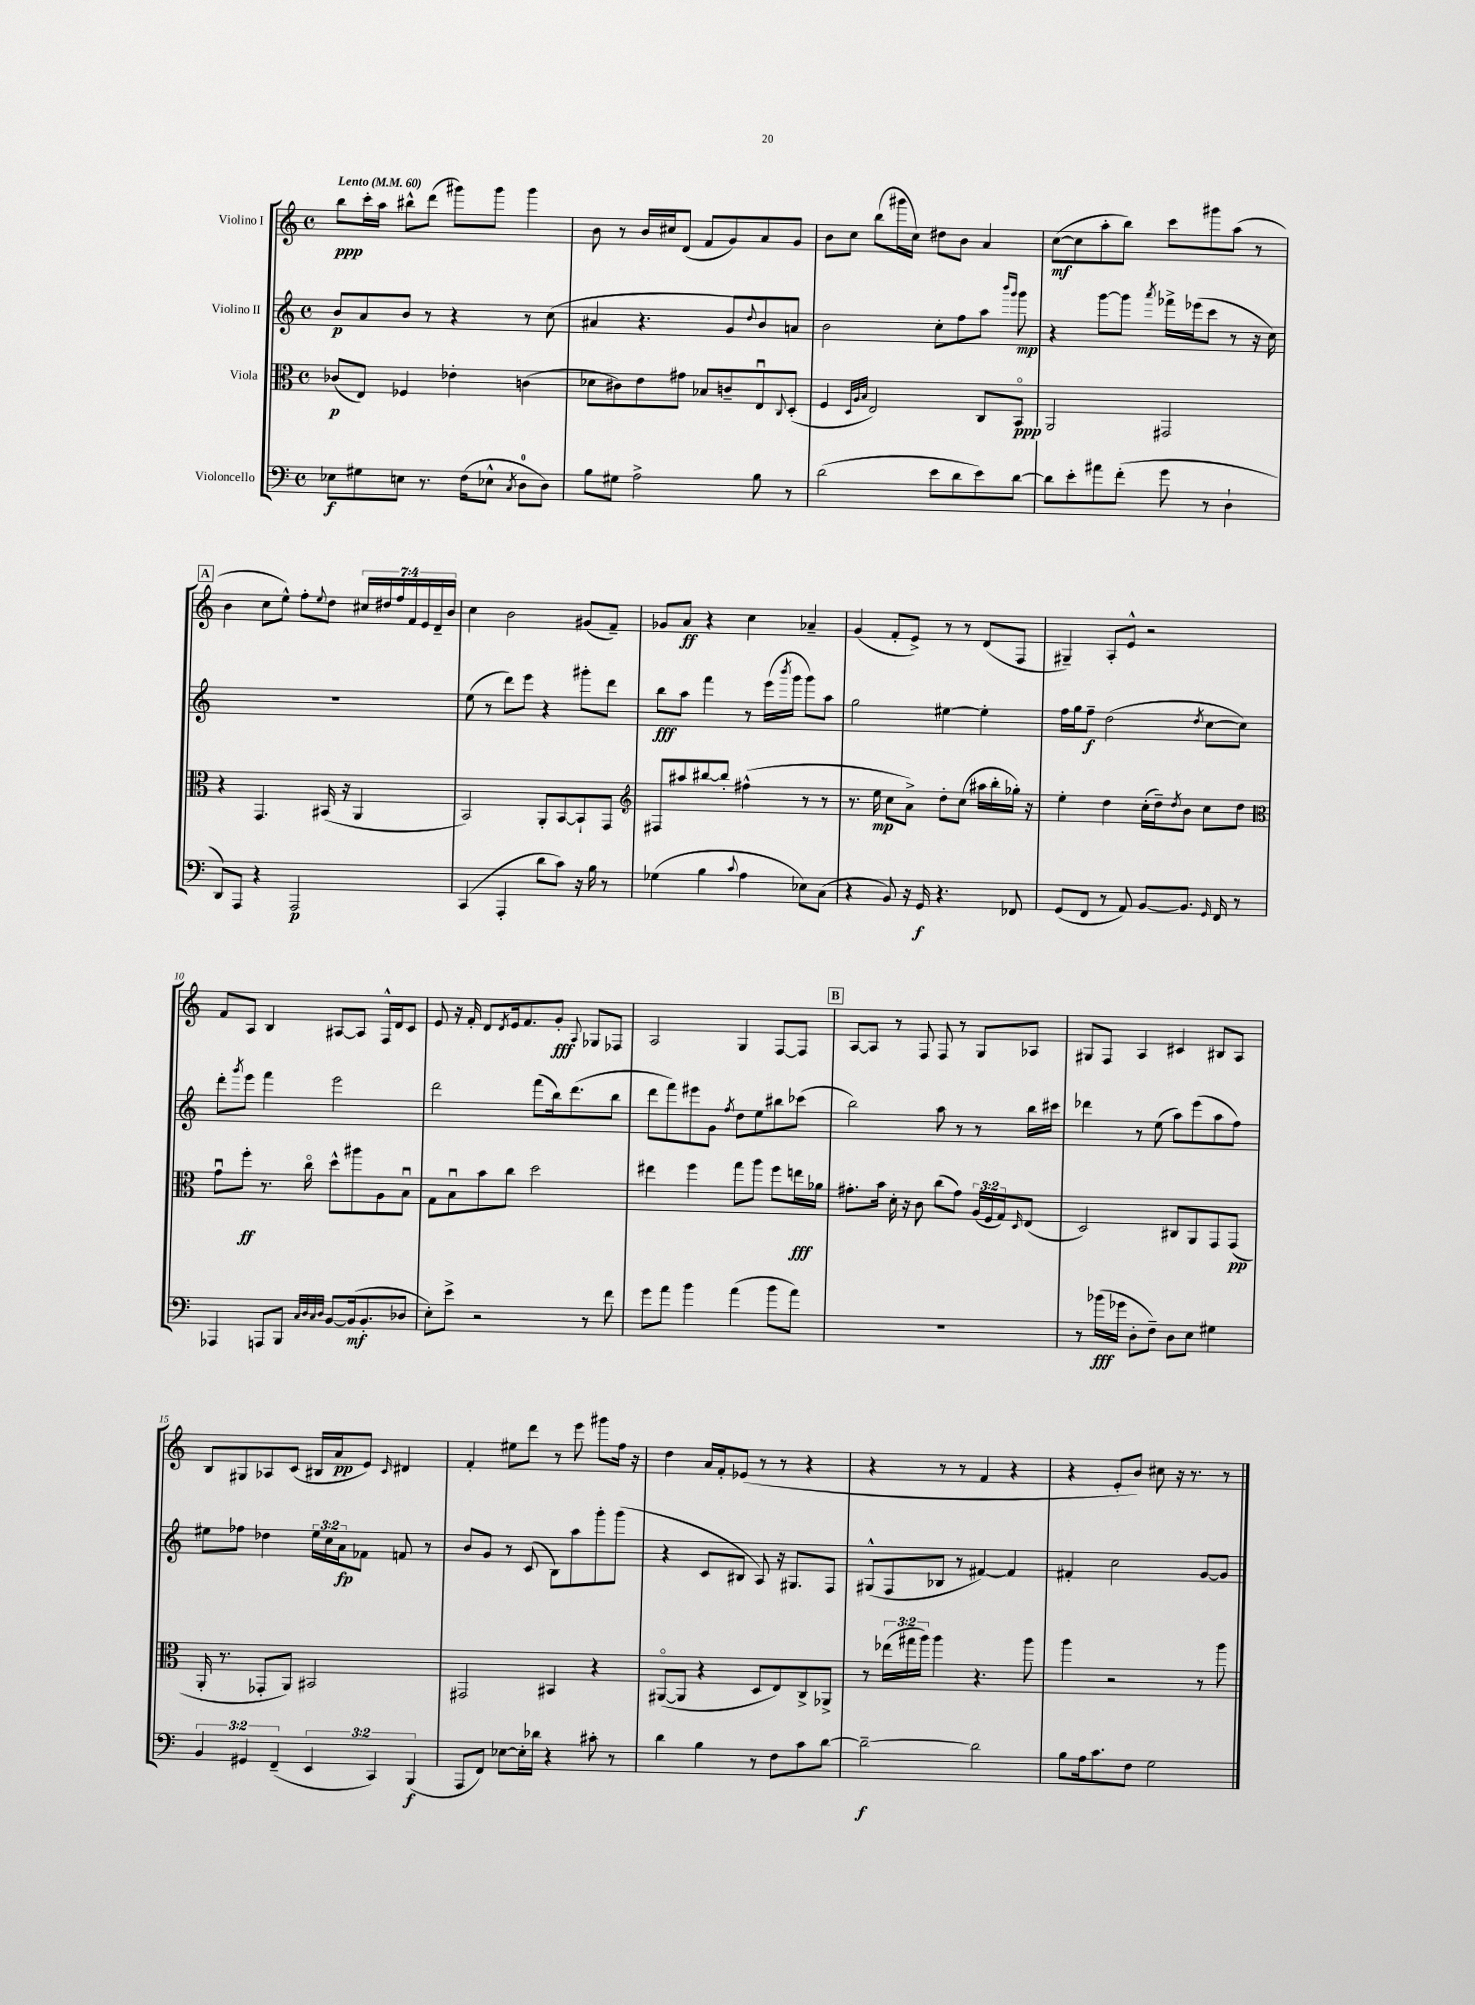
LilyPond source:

<<
\new StaffGroup <<
\new Staff = "s0" \with { instrumentName = "Violino I" } {
    \clef treble \key c \major \defaultTimeSignature \time 4/4 \override Staff.TupletNumber.text = #tuplet-number::calc-fraction-text \tempo "Lento" 4 = 60
    b''8\ppp c'''16-. a''16 bis''8-^ d'''8( gis'''8) gis'''8 gis'''4 |
    b'8 r8 b'16 cis''16 d'8( f'8 g'8) a'8 g'8 |
    b'8 c''8 b''8( gis'''16 c''16) dis''8 b'8 a'4 |
    c''8~\mf( c''8 a''8-. b''8) c'''8 gis'''8 a''8( r8 |
    \mark \markup { \box "A" } b'4 c''8 e''8-^) f''8-. \appoggiatura { e''8 } d''8 \tuplet 7/4 { cis''16 dis''16 f''16 f'16 e'16 d'16-- b'16 } |
    c''4 b'2 gis'8( f'8--) |
    ges'8 a'8\ff r4 c''4 aes'4-- |
    g'4( f'8-. e'8->) r8 r8 d'8( f8 |
    gis4--) a8-. e'8-^ r2 |
    f'8 a8 b4 ais8~ ais8 f16-^ d'16 c'8 |
    e'8 r16 f'16-. d'8 \acciaccatura { d'8 } e'16 f'8. g'8-.\fff \appoggiatura { a8 } ges8 fes8 |
    a2 g4 f8~ f8 |
    \mark \markup { \box "B" } a8~ a8 r8 f8 f8 r8 g8 aes8 |
    gis8 f8 a4 cis'4 bis8 a8 |
    b8 gis8 aes8 c'8( bis16 a'16\pp e'8) \grace { c'16 } dis'4 |
    f'4-. eis''8 d'''8 r8 e'''8 gis'''8 f''16 r16 |
    d''4 a'16 f'16-. ees'8( r8 r8 r4 |
    r4 r8 r8 f'4 r4 |
    r4 e'8-. b'8) cis''8 r16 r8. r8 \bar "|." |
}
\new Staff = "s1" \with { instrumentName = "Violino II" } {
    \clef treble \key c \major \defaultTimeSignature \time 4/4 \override Staff.TupletNumber.text = #tuplet-number::calc-fraction-text
    b'8\p a'8 b'8 r8 r4 r8 c''8( |
    ais'4 r4. g'8 \appoggiatura { d''8 } b'8) a'8 |
    b'2 c''8-. f''8 a''8 \grace { b'''16 g'''16 } g'''8\mp |
    r4 g'''8~ g'''8 \acciaccatura { a'''8 } fes'''16-> ees'''16( c'''8 r8 r16 c''16) |
    \mark \markup { \box "A" } R1 |
    e''8( r8 d'''8) e'''8 r4 gis'''8-. d'''8 |
    b''8\fff a''8 f'''4 r8 e'''16( \acciaccatura { b'''8 } g'''16 g'''8) a''8 |
    g''2 eis''4~ eis''4-. |
    f''16 g''16 f''8--\f d''2( \acciaccatura { d''8 } c''8~ c''8) |
    d'''8-. \acciaccatura { g'''8 } e'''8 f'''4 e'''2 |
    d'''2 f'''8( b''16) d'''8.( b''8 |
    d'''8 f'''8) eis'''8 g'8 \acciaccatura { f''8 } d''8 e''8 bis''8 ces'''8( |
    \mark \markup { \box "B" } b''2) a''8 r8 r8 b''16 cis'''16 |
    des'''4 r8 e''8( a''8) e'''8( a''8 f''8) |
    eis''8 fes''8 des''4 \tuplet 3/2 { eis''16 c''16 a'16\fp } fes'8 f'8 r8 |
    b'8 g'8 r8 c'8( b8) a''8 g'''8-. g'''8( |
    r4 c'8 bis8 a8) r16 gis8. f8 |
    gis8-^( f8 bes8 r8 fis'4~) fis'4 |
    fis'4-. c''2 g'8~ g'8 \bar "|." |
}
\new Staff = "s2" \with { instrumentName = "Viola" } {
    \clef alto \key c \major \defaultTimeSignature \time 4/4 \override Staff.TupletNumber.text = #tuplet-number::calc-fraction-text
    ces'8\p( e8) fes4 ees'4-. c'4( |
    des'8 cis'8) e'8 gis'8 bes8 c'8-- e8\downbow \appoggiatura { c8 } d8-.( |
    f4 \grace { d32 a32 b32 } e2) c8 b,8\flageolet\ppp |
    a,2 gis,2 |
    \mark \markup { \box "A" } r4 g,4. bis,16( r16 a,4 |
    b,2) a,8-. b,8~ b,8-! g,8 |
    \clef treble fis8 ais''8 bis''8~ bis''8-. fis''4-^( r8 r8 |
    r8. e''16\mp c''8 a'8->) d''8-. c''8( ais''16 b''16-. ges''16-.) r16 |
    e''4-. d''4 c''16-.( d''16--) \acciaccatura { d''8 } b'8 c''8 d''8 |
    \clef alto g'8\downbow f''8-.\ff r8. c''16\flageolet d''8-^ ais''8 a8 b8\downbow |
    g8 b8\downbow b'8 c''8 d''2 |
    eis''4 f''4 g''8 a''8 f''8 e''16\fff aes'16 |
    \mark \markup { \box "B" } gis'8.-. b'16 d'16-. r16 c'8 c''8( gis'8) \tuplet 3/2 { a16( f16 g16) } \grace { d16 } e8( |
    d2) cis8 a,8 g,8 g,8\pp( |
    a,16-. r8. ges,8-. a,8) bis,2 |
    gis,2 bis,4 r4 |
    ais,8~\flageolet( ais,8 r4 d8 e8) c8-> aes,8-> |
    r8 \tuplet 3/2 { ees''16( gis''16 a''16) } a''4 r4. a''8 |
    a''4 r2 r8 a''8 \bar "|." |
}
\new Staff = "s3" \with { instrumentName = "Violoncello" } {
    \clef bass \key c \major \defaultTimeSignature \time 4/4 \override Staff.TupletNumber.text = #tuplet-number::calc-fraction-text
    ees8\f gis8 e8 r8. f16( ees8-^ \acciaccatura { c8 } d8-0 d8) |
    b8 gis8 a2-> b8 r8 |
    d'2( e'8 d'8 e'8) d'8~ |
    d'8 e'8-. ais'8 f'8-.( g'8 r8 d4-! |
    \mark \markup { \box "A" } d,8) a,,8 r4 a,,2\p |
    c,4( a,,4-. d'8 c'8) r16 b16 r8 |
    ges4( b4 \appoggiatura { c'8 } a4 ees8) c8( |
    r4 b,8) r16 g,16\f r4. fes,8 |
    g,8( f,8 r8 a,8) b,8~ b,8. \grace { g,16 } f,16 r8 |
    aes,,4 a,,8 b,,8 \grace { c32 d32 c32 d32 } b,8~ b,16\mf( b,8.-. des8 |
    e8-.) e'8-> r2 r8 f'8 |
    g'8 a'8 b'4 a'4( b'8 a'8) |
    \mark \markup { \box "B" } R1 |
    r8 bes'16\fff( ges'16 d8-. f8--) d8 e8 gis4 |
    \tuplet 3/2 { b,4 gis,4 f,4--( } \tuplet 3/2 { e,4 c,4) b,,4\f( } |
    a,,8 f,8) ees8~ ees16-. des'16 r4 cis'8-. r8 |
    d'4 b4 r8 f8 c'8 d'8~ |
    d'2~--\f d'2 |
    b8 a16 c'8. f8 g2 \bar "|." |
}
>>
>>
